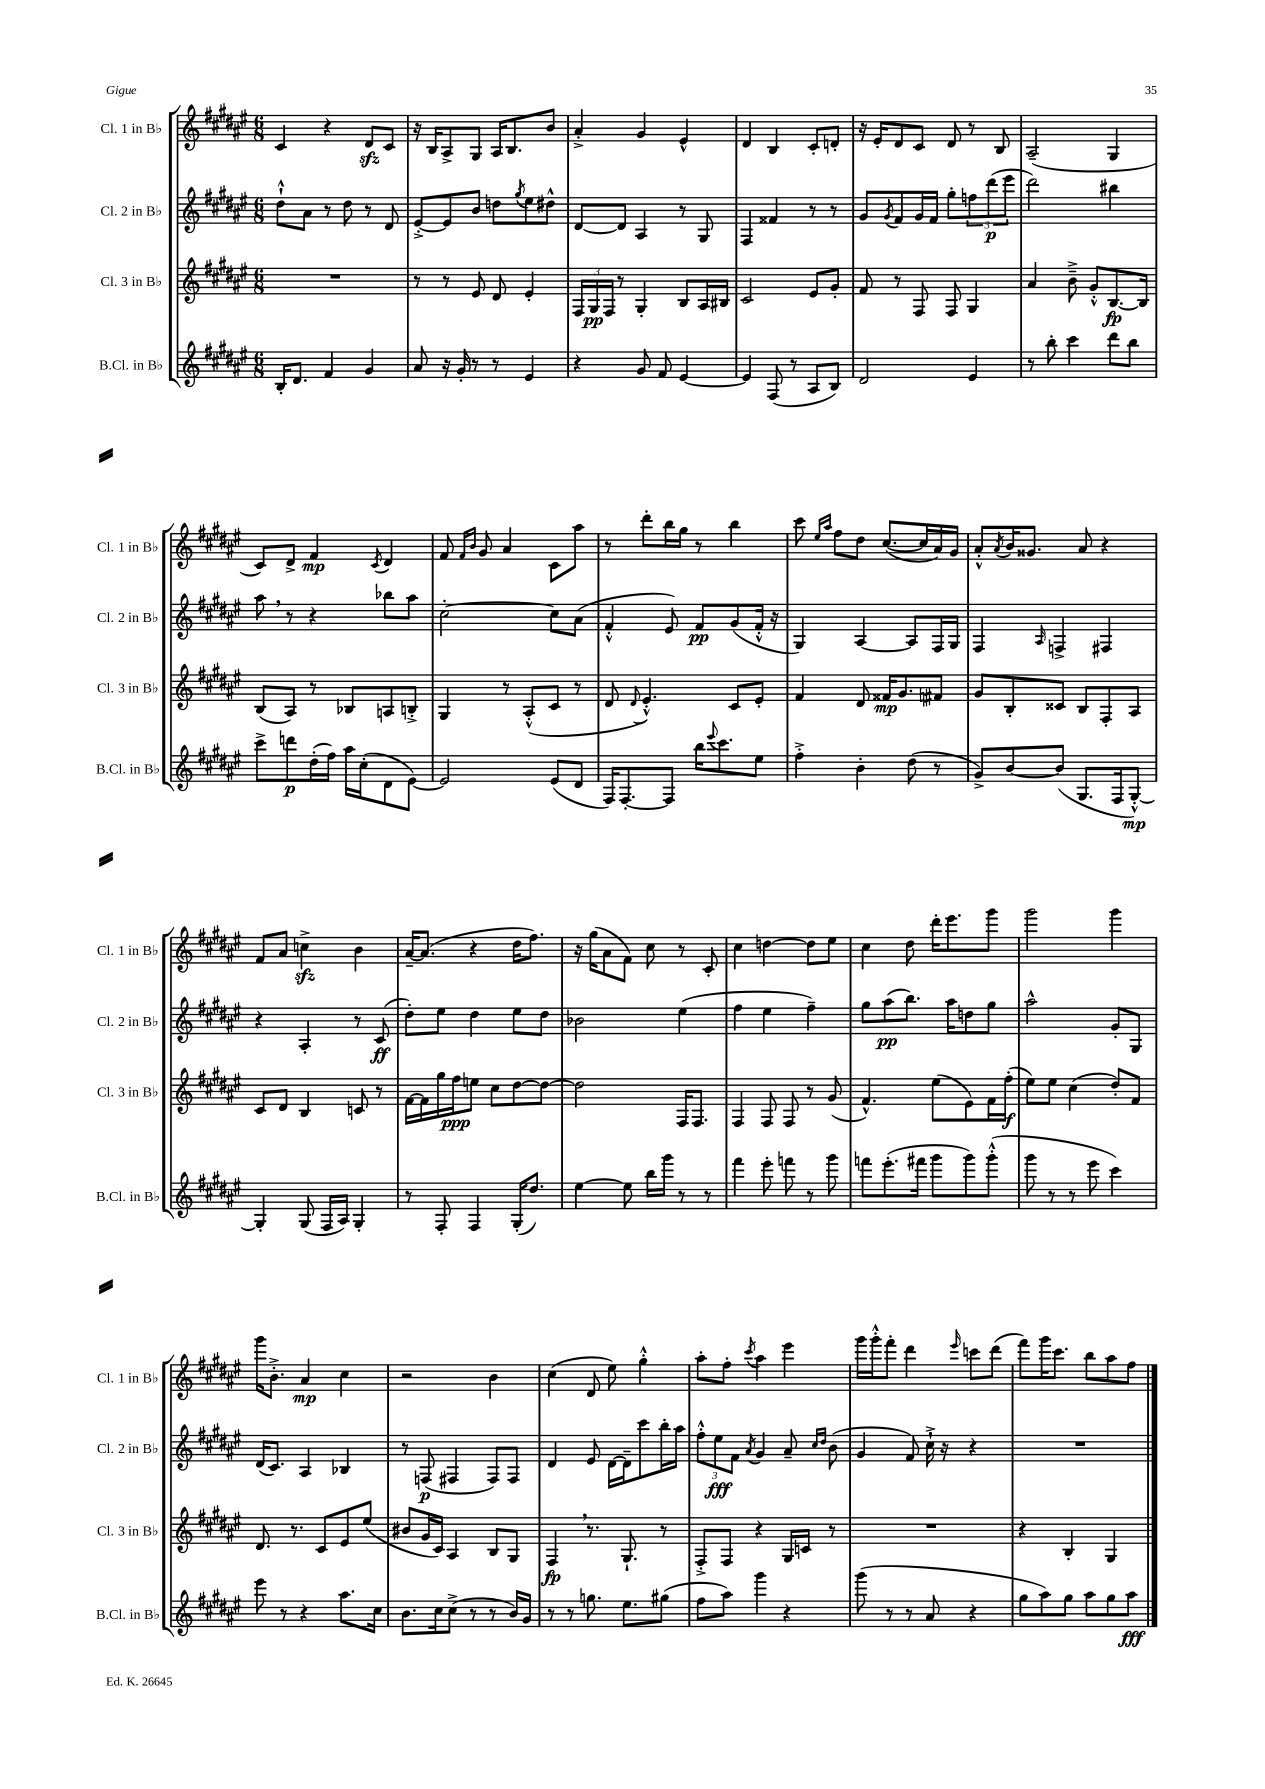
<<
\new StaffGroup <<
\new Staff = "s0" \with { instrumentName = "Cl. 1 in Bb" shortInstrumentName = "Cl. 1 in Bb" } {
    \clef treble \key fis \major \numericTimeSignature \time 6/8
    cis'4 r4 dis'8\sfz cis'8 |
    r16 b16 ais8-> gis8 ais16 b8. b'8 |
    ais'4-.-> gis'4 eis'4-^ |
    dis'4 b4 cis'8-. d'8-. |
    r16 eis'16-. dis'8 cis'8 dis'8 r8 b8 |
    ais2--( gis4 |
    cis'8) dis'8-> fis'4\mp \acciaccatura { cis'8 } dis'4 |
    fis'8 \grace { fis'16 b'16 } gis'8 ais'4 cis'8 ais''8 |
    r8 dis'''8-. b''16 gis''16 r8 b''4 |
    cis'''8 \grace { eis''16 ais''16 } fis''8 dis''8 cis''8.~( cis''16 ais'16) gis'16 |
    ais'8-.-^ \acciaccatura { ais'8 } b'16 gisis'8. ais'8 r4 |
    fis'8 ais'8 c''4->\sfz b'4 |
    ais'16~-- ais'8.( r4 dis''16 fis''8.) |
    r16 gis''16( ais'8 fis'8) cis''8 r8 cis'8-. |
    cis''4 d''4~ d''8 eis''8 |
    cis''4 dis''8 dis'''16-. eis'''8. gis'''8 |
    gis'''2 gis'''4 |
    gis'''16 b'8.-.-> ais'4\mp cis''4 |
    r2 b'4 |
    cis''4( dis'8 eis''8) gis''4-.-^ |
    ais''8-. fis''8-. \acciaccatura { cis'''8 } ais''4 eis'''4 |
    gis'''16 gis'''16-.-^ fis'''8-. dis'''4 \grace { eis'''16 } c'''8 dis'''8( |
    fis'''8) gis'''16 cis'''8. b''8 ais''8 fis''8 \bar "|." |
}
\new Staff = "s1" \with { instrumentName = "Cl. 2 in Bb" shortInstrumentName = "Cl. 2 in Bb" } {
    \clef treble \key fis \major \numericTimeSignature \time 6/8
    dis''8-!-^ ais'8 r8 dis''8 r8 dis'8 |
    eis'8~-.-> eis'8 b'8 d''8 \acciaccatura { gis''8 } eis''8 dis''8-^ |
    dis'8~ dis'8 ais4 r8 gis8 |
    fis4 fisis'4 r8 r8 |
    gis'8 \acciaccatura { gis'8 } fis'8 gis'16 fis'16 gis''8-. \tuplet 3/2 { f''8 dis'''8\p( eis'''8 } |
    dis'''2) bis''4 |
    ais''8 \breathe r8 r4 bes''8 ais''8 |
    cis''2~-. cis''8 ais'8( |
    fis'4-.-^ eis'8) fis'8\pp gis'8( fis'16-.-^ r16 |
    gis4) ais4~ ais8 fis16 gis16 |
    fis4 \grace { ais16 } f4-> fis4 |
    r4 ais4-. r8 cis'8\ff( |
    dis''8-.) eis''8 dis''4 eis''8 dis''8 |
    bes'2 eis''4( |
    fis''4 eis''4 fis''4--) |
    gis''8 ais''8\pp( b''8.) ais''16 d''8 gis''8 |
    ais''2-^ gis'8-. gis8 |
    dis'16( cis'8.) ais4 bes4 |
    r8 f8\p( fis4 fis8) fis8 |
    dis'4 eis'8 dis'16~ dis'16-- cis'''8 b''16-. ais''16 |
    \tuplet 3/2 { fis''8-.-^ eis''8\fff fis'8 } \acciaccatura { ais'8 } gis'4 ais'8-- \grace { cis''16 dis''16 } b'8( |
    gis'4 fis'8) cis''16-!-> r16 r4 |
    R2. \bar "|." |
}
\new Staff = "s2" \with { instrumentName = "Cl. 3 in Bb" shortInstrumentName = "Cl. 3 in Bb" } {
    \clef treble \key fis \major \numericTimeSignature \time 6/8
    R2. |
    r8 r8 eis'8 dis'8 eis'4-. |
    \tuplet 3/2 { fis16 gis16\pp fis16 } r8 gis4-. b8 ais16 bis16 |
    cis'2 eis'8 gis'8-. |
    fis'8 r8 fis8 fis8 gis4 |
    ais'4 b'8---> gis'8-.-^ b8.~\fp b16 |
    b8( ais8) r8 bes8 a8 b8-.-> |
    gis4 r8 ais8-.-^( cis'8 r8 |
    dis'8 \appoggiatura { dis'8 } eis'4.-.-^) cis'8 eis'8-. |
    fis'4 dis'8 fisis'16\mp gis'8. fis'8 |
    gis'8 b8-. cisis'8 b8 fis8-. ais8 |
    cis'8 dis'8 b4 c'8 r8 |
    fis'16~ fis'16 gis''16 fis''16\ppp e''8 cis''8 dis''8~ dis''8~ |
    dis''2 fis16 fis8. |
    fis4 fis8 fis8 r8 gis'8( |
    fis'4.-^) eis''8( eis'8) fis'16 fis''16-.\f( |
    eis''8) eis''8 cis''4( dis''8-.) fis'8 |
    dis'8. r8. cis'8 eis'8 eis''8( |
    bis'8 gis'16 cis'16) ais4 b8 gis8 |
    fis4\fp \breathe r8. gis8.-! r8 |
    fis8-.-> fis8 r4 gis16 c'16 r8 |
    R2. |
    r4 b4-. gis4 \bar "|." |
}
\new Staff = "s3" \with { instrumentName = "B.Cl. in Bb" shortInstrumentName = "B.Cl. in Bb" } {
    \clef treble \key fis \major \numericTimeSignature \time 6/8
    b16-. dis'8. fis'4 gis'4 |
    ais'8 r16 gis'16-. r8 r8 eis'4 |
    r4 gis'8 fis'8 eis'4~ |
    eis'4 fis8( r8 ais8 b8) |
    dis'2 eis'4 |
    r8 b''8-. cis'''4 dis'''8 b''8 |
    cis'''8-> d'''8\p dis''16-.( fis''16) ais''16 cis''16-.( dis'8 eis'8~) |
    eis'2 eis'8( dis'8 |
    fis16) fis8.~-. fis8 b''16 \appoggiatura { eis'''8 } cis'''8. eis''8 |
    fis''4-.-> b'4-. dis''8( r8 |
    gis'8->) b'8~ b'8( gis8. fis16 gis8~-.-^\mp) |
    gis4-. gis8( fis16 ais16) gis4-. |
    r8 fis8-. fis4 gis16-.( dis''8.) |
    eis''4~ eis''8 b''16 gis'''16 r8 r8 |
    fis'''4 eis'''8-. f'''8 r8 gis'''8 |
    f'''8 eis'''8.-.( fis'''16 gis'''8 gis'''8) gis'''8-.-^( |
    gis'''8 r8 r8 eis'''8 cis'''4) |
    eis'''8 r8 r4 ais''8. cis''16 |
    b'8. cis''16 cis''8->( r8 r8 b'16) gis'16 |
    r8 r8 g''8. eis''8. gis''8( |
    fis''8 ais''8) gis'''4 r4 |
    gis'''8( r8 r8 ais'8 r4 |
    gis''8 ais''8) gis''8 ais''8 gis''8 ais''8\fff \bar "|." |
}
>>
>>
\layout { \context { \Score \remove "Bar_number_engraver" } }
